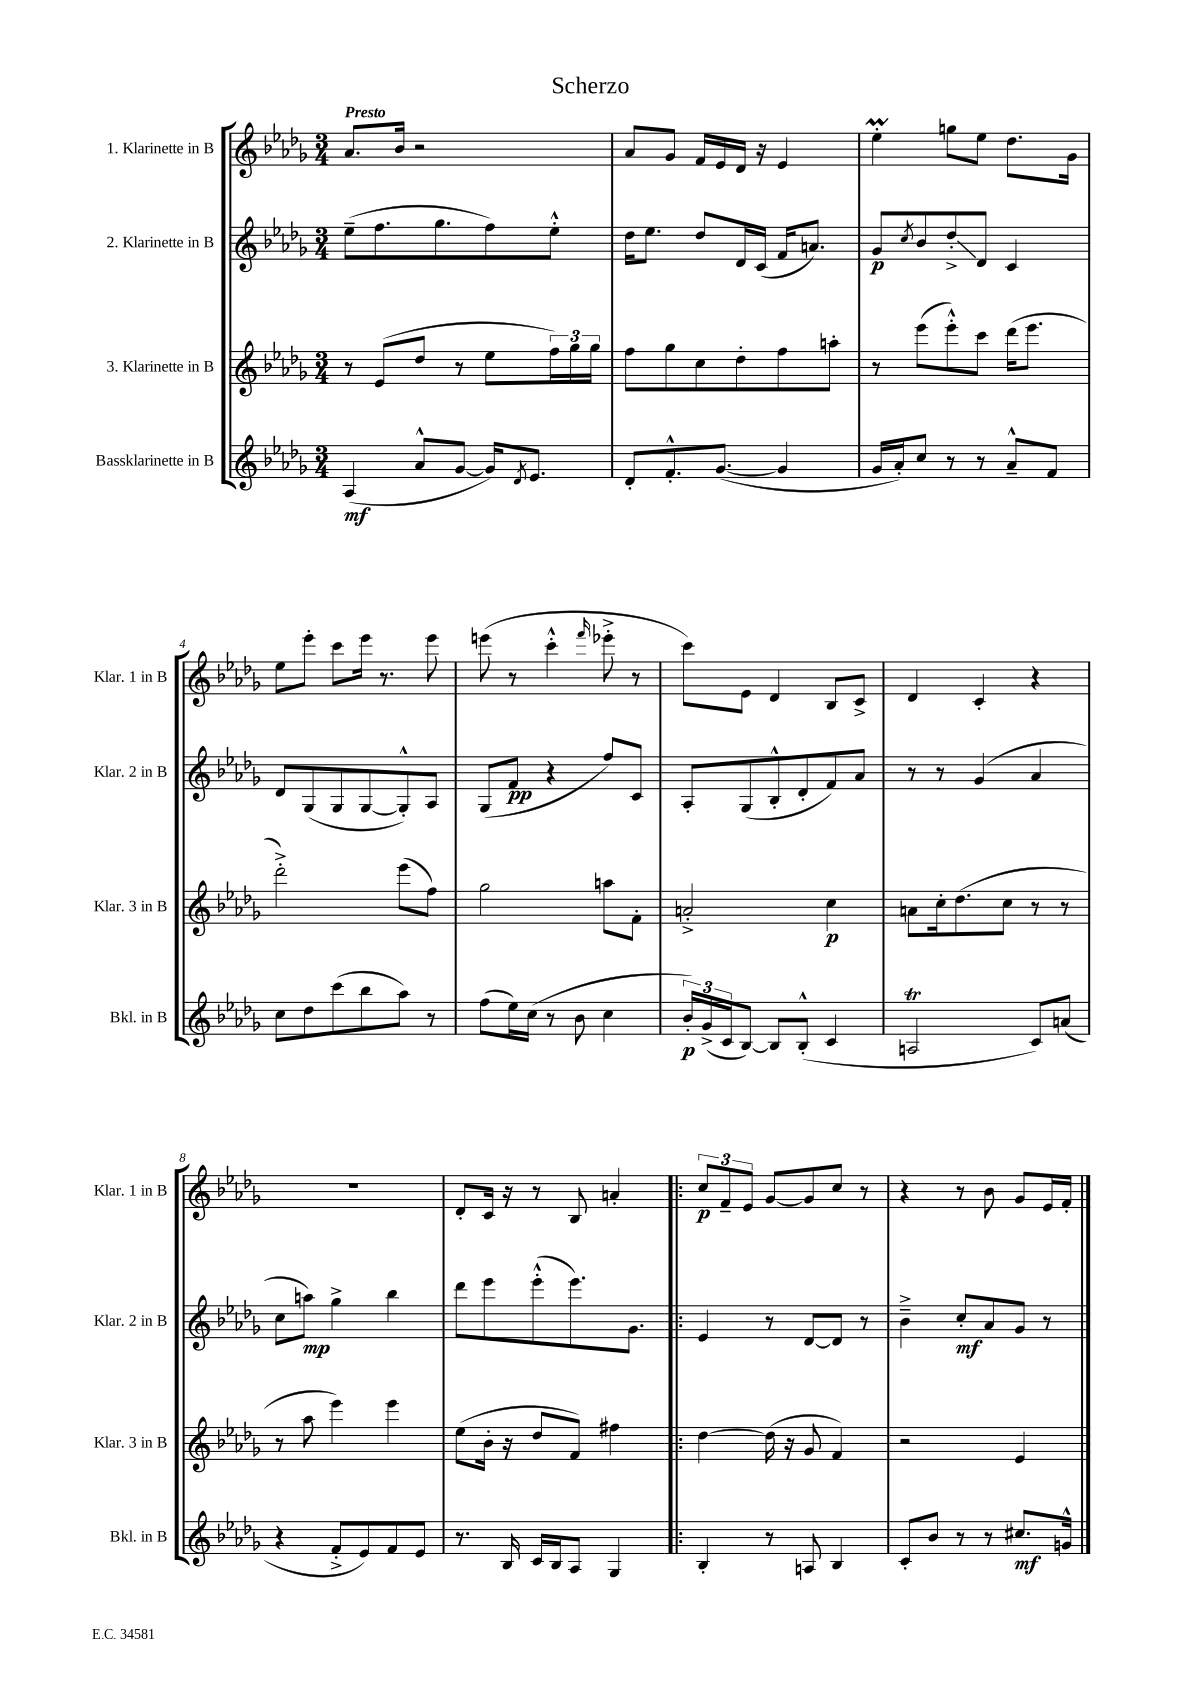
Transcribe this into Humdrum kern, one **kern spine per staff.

**kern	**kern	**kern	**kern
*staff4	*staff3	*staff2	*staff1
*clefG2	*clefG2	*clefG2	*clefG2
*k[b-e-a-d-g-]	*k[b-e-a-d-g-]	*k[b-e-a-d-g-]	*k[b-e-a-d-g-]
*M3/4	*M3/4	*M3/4	*M3/4
(4A-	8r	(8ee-~	8.a-
.	(8e-	8.ff	.
.	.	.	16b-
8a-^^	8dd-	.	2r
.	.	8.gg-	.
[8g-	8r	.	.
16g-])	8ee-	8ff)	.
8qd-	.	.	.
8.e-	.	.	.
.	24ff)	8ee-'^^	.
.	24gg-	.	.
.	24gg-	.	.
=	=	=	=
8d-'	8ff	16dd-	8a-
.	.	8.ee-	.
8.f'^^	8gg-	.	8g-
.	8cc	8dd-	16f
([8.g-	.	.	16e-
.	8dd-'	16d-	16d-
.	.	(16c	16r
4g-]	8ff	16f	4e-
.	.	8.a)	.
.	8aa'	.	.
=	=	=	=
16g-	8r	8g-	4ee-'
16a-')	.	.	.
.	.	8qcc	.
8cc	(8eee-	8b-	.
8r	8eee-'^^)	8dd-'^	8gg
8r	8ccc	8d-	8ee-
8a-~^^	(16ddd-	4c	8.dd-
.	8.eee-	.	.
8f	.	.	.
.	.	.	16g-
=	=	=	=
8cc	2ddd-'^)	8d-	8ee-
8dd-	.	(8G-	8eee-'
(8ccc	.	8G-	8ccc
8bb-	.	[8G-	16eee-
.	.	.	8.r
8aa-)	(8eee-	8G-'^^])	.
8r	8ff)	8A-	8eee-
=	=	=	=
(8ff	2gg-	(8G-	(8eee
16ee-)	.	8f	8r
(16cc	.	.	.
8r	.	4r	4ccc'^^
8b-	.	.	.
.	.	.	16qqfff
4cc	8aa	8ff)	8eee-'^
.	8f'	8c	8r
=	=	=	=
24b-')	2a'^	8A-'	8ccc)
(24g-^	.	.	.
24c	.	.	.
[8B-)	.	(8G-	8e-
8B-]	.	8B-'^^	4d-
(8B-'^^	.	8d-'	.
4c	4cc	8f)	8B-
.	.	8a-	8c^
=	=	=	=
2A	8a	8r	4d-
.	16cc'	8r	.
.	(8.dd-	.	.
.	.	(4g-	4c'
.	8cc	.	.
8c)	8r	4a-	4r
(8a	8r	.	.
=	=	=	=
4r	8r	8cc	2.r
.	8aa-	8aa)	.
8f'^	4eee-)	4gg-^	.
8e-)	.	.	.
8f	4eee-	4bb-	.
8e-	.	.	.
=	=	=	=
8.r	(8ee-	8ddd-	8d-'
.	16b-'	8eee-	16c
16B-	16r	.	16r
16c	8dd-	(8eee-'^^	8r
16B-	.	.	.
8A-	8f)	8.eee-)	8B-
4G-	4ff#	.	4a'
.	.	8.g-	.
=!|:	=!|:	=!|:	=!|:
4B-'	[4dd-	4e-	12cc
.	.	.	12f~
.	.	.	12e-
8r	(16dd-]	8r	[8g-
.	16r	.	.
8A	8g-	[8d-	8g-]
4B-	4f)	8d-]	8cc
.	.	8r	8r
=	=	=	=
8c'	2r	4b-~^	4r
8b-	.	.	.
8r	.	8cc'	8r
8r	.	8a-	8b-
8.cc#	4e-	8g-	8g-
.	.	8r	16e-
16g^^	.	.	16f'
==	==	==	==
*-	*-	*-	*-
